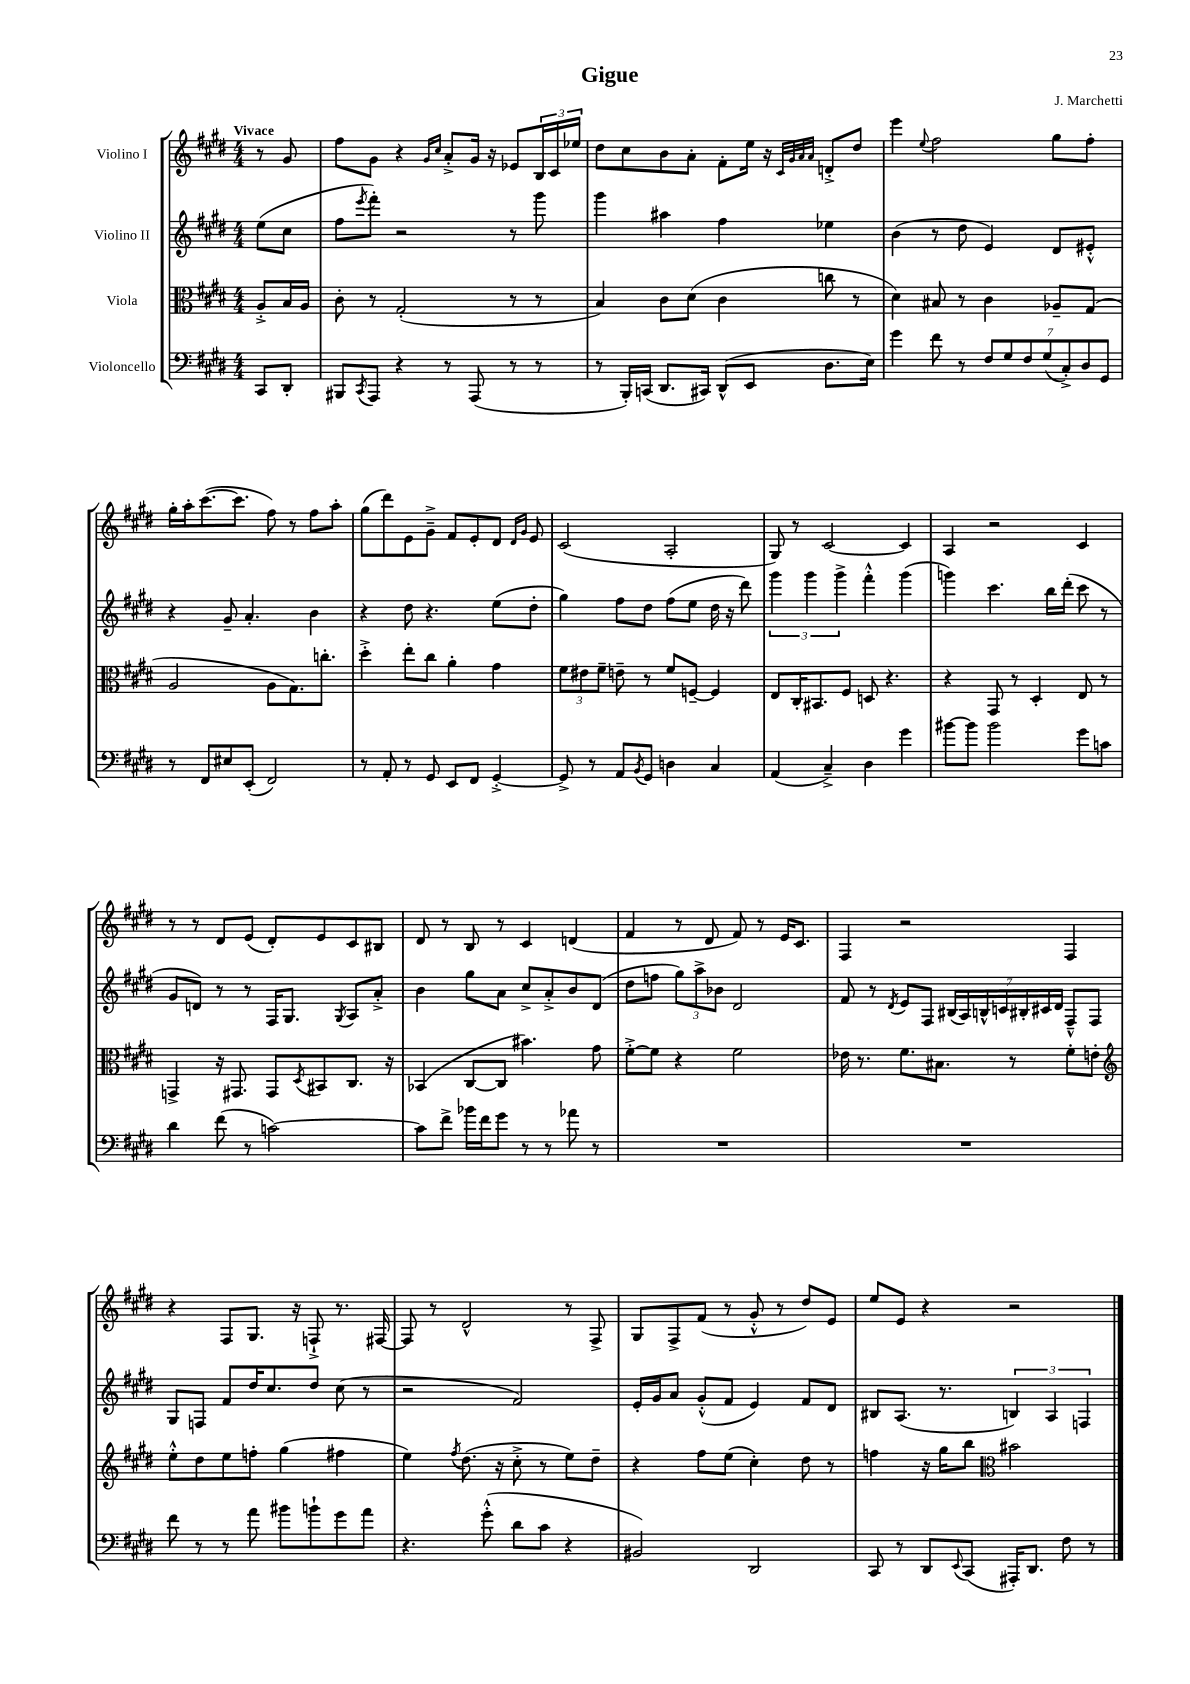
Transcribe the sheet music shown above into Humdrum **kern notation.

**kern	**kern	**kern	**kern
*staff4	*staff3	*staff2	*staff1
*clefF4	*clefC3	*clefG2	*clefG2
*k[f#c#g#d#]	*k[f#c#g#d#]	*k[f#c#g#d#]	*k[f#c#g#d#]
*M4/4	*M4/4	*M4/4	*M4/4
8CC#	8A'^	(8ee	8r
8DD#'	16B	8cc#	8g#
.	16A	.	.
=	=	=	=
8BBB#	8c#'	8ff#	8ff#
8qCC#	.	8qeee	.
8AAA	8r	8fff#')	8g#
4r	(2G#'	2r	4r
.	.	.	16qqg#
.	.	.	16qqcc#
8r	.	.	8a'^
(8AAA	.	.	16g#
.	.	.	16r
8r	8r	8r	8e-
8r	8r	8ggg#	24B
.	.	.	24c#
.	.	.	24ee-
=	=	=	=
8r	4B)	4ggg#	8dd#
16BBB')	.	.	8cc#
(16CC	.	.	.
8.DD#	8c#	4aa#	8b
.	(8d#	.	8a'
16CC#)	.	.	.
(8DD#^^	4c#	4ff#	8f#'
8EE	.	.	16ee
.	.	.	16r
.	.	.	32qqc#
.	.	.	32qqg#
.	.	.	32qqa
.	.	.	32qqa
8.D#	8cc	4ee-	8d'^
.	8r	.	8dd#
16E)	.	.	.
=	=	=	=
4g#	4d#)	(4b	4eee
.	.	.	8qqee
8f#	8B#	8r	2ff#
8r	8r	8dd#	.
14F#	4c#	4e)	.
14G#	.	.	.
14F#	.	.	.
(14G#	.	.	.
.	8A-~	8d#	8gg#
14C#'^)	.	.	.
14D#	.	.	.
.	(8G#	8e#'^^	8ff#'
14GG#	.	.	.
=	=	=	=
8r	2A	4r	16gg#'
.	.	.	16aa'
8FF#	.	.	([8.ccc#
8E#	.	8g#~	.
.	.	.	8.ccc#]
(8EE'	.	4.a'	.
2FF#)	8A	.	8ff#)
.	8.G#)	.	8r
.	.	4b	8ff#
.	8.cc'	.	.
.	.	.	8aa'
=	=	=	=
8r	4dd#'^	4r	(8gg#
8AA'	.	.	8ddd#)
8r	8ee'	8dd#	8e
8GG#	8cc#	4.r	8g#~^
8EE	4a'	.	8f#
8FF#	.	.	8e'
[4GG#'^	4g#	(8ee	8d#
.	.	.	16qqd#
.	.	.	16qqg#
.	.	8dd#'	8e
=	=	=	=
8GG#^]	12f#	4gg#)	(2c#
.	12e#	.	.
8r	.	.	.
.	12f#~	.	.
8AA	8e~	8ff#	.
8qBB	.	.	.
8GG#	8r	8dd#	.
4D	8f#	(8ff#	2A'
.	[8F~	8ee	.
4C#	4F]	16dd#	.
.	.	16r	.
.	.	8ddd#)	.
=	=	=	=
(4AA	8E	6ggg#	8G#)
.	16C#'	.	8r
.	.	6ggg#	.
.	8.BB#	.	.
4C#~^)	.	.	[2c#
.	.	6ggg#^	.
.	8F#	.	.
4D#	8D	4fff#'^^	.
.	4.r	.	.
4g#	.	(4ggg#	4c#]
=	=	=	=
[8b#	4r	4ggg)	4A
8b#]	.	.	.
2b#	8GG#	4.ccc#	2r
.	8r	.	.
.	4D#'	.	.
.	.	16bb	.
.	.	(16ddd#'	.
8g#	8E	8ccc#	4c#
8c	8r	8r	.
=	=	=	=
4d#	4GG^	8g#	8r
.	.	8d)	8r
(8f#	16r	8r	8d#
.	8.GG#	.	.
8r	.	8r	(8e
[2c)	8GG#	16F#	8d#')
.	.	8.G#	.
.	8qD#	.	.
.	8BB#	.	8e
.	.	8qG#	.
.	8.C#	8A	8c#
.	.	8a'^	8B#
.	16r	.	.
=	=	=	=
8c]	(4BB-	4b	8d#
8f#^	.	.	8r
16b-	[8C#	8gg#	8B
16f#	.	.	.
8g#	8C#]	8a	8r
8r	4.b#)	8cc#^	4c#
8r	.	8a'^	.
8a-	.	8b	(4d
8r	8g#	(8d#	.
=	=	=	=
1r	[8f#'^	8dd#	4f#
.	8f#]	8ff	.
.	4r	12gg#)	8r
.	.	12aa^	.
.	.	.	8d#
.	.	12b-	.
.	2f#	2d#	8f#)
.	.	.	8r
.	.	.	16e
.	.	.	8.c#
=	=	=	=
1r	16e-	8f#	4F#
.	8.r	.	.
.	.	8r	.
.	.	8qd#	.
.	8.f#	8e	2r
.	.	8F#	.
.	8.B#	.	.
.	.	(28B#	.
.	.	28A)	.
.	.	28B^^	.
.	.	28c	.
.	8r	.	.
.	.	28B#'	.
.	.	28c#	.
.	.	28d#	.
.	8f#'	8F#~^^	4F#
.	8e'	8F#	.
=	=	=	=
*	*clefG2	*	*
8f#	8ee'^^	8G#	4r
8r	8dd#	8F	.
8r	8ee	8f#	8F#
8a	8ff'	16dd#	8.G#
.	.	8.cc#	.
8b#	(4gg#	.	.
.	.	.	16r
8b`	.	8dd#	8F`^
8g#	4ff#	(8cc#	8.r
8a	.	8r	.
.	.	.	[16F#
=	=	=	=
4.r	4ee)	2r	8F#]
.	.	.	8r
.	8qff#	.	.
.	(8.dd#	.	2d#^^
(8g#'^^	.	.	.
.	16r	.	.
8d#	8cc#'^	2f#)	.
8c#	8r	.	.
4r	8ee)	.	8r
.	8dd#~	.	8F#^
=	=	=	=
2BB#)	4r	16e'	8G#
.	.	16g#	.
.	.	8a	8F#^
.	8ff#	(8g#'^^	(8f#
.	(8ee	8f#	8r
2DD#	4cc#')	4e)	8g#'^^
.	.	.	8r
.	8dd#	8f#	8dd#)
.	8r	8d#	8e
=	=	=	=
8CC#	4ff	8B#	8ee
8r	.	(8.A	8e
8DD#	16r	.	4r
.	16gg#	8.r	.
8qqEE	.	.	.
(8CC#	8bb	.	.
*	*clefC3	*	*
16AAA#')	2b#	6B)	2r
8.DD#	.	.	.
.	.	6A	.
8F#	.	.	.
.	.	6F	.
8r	.	.	.
==	==	==	==
*-	*-	*-	*-
